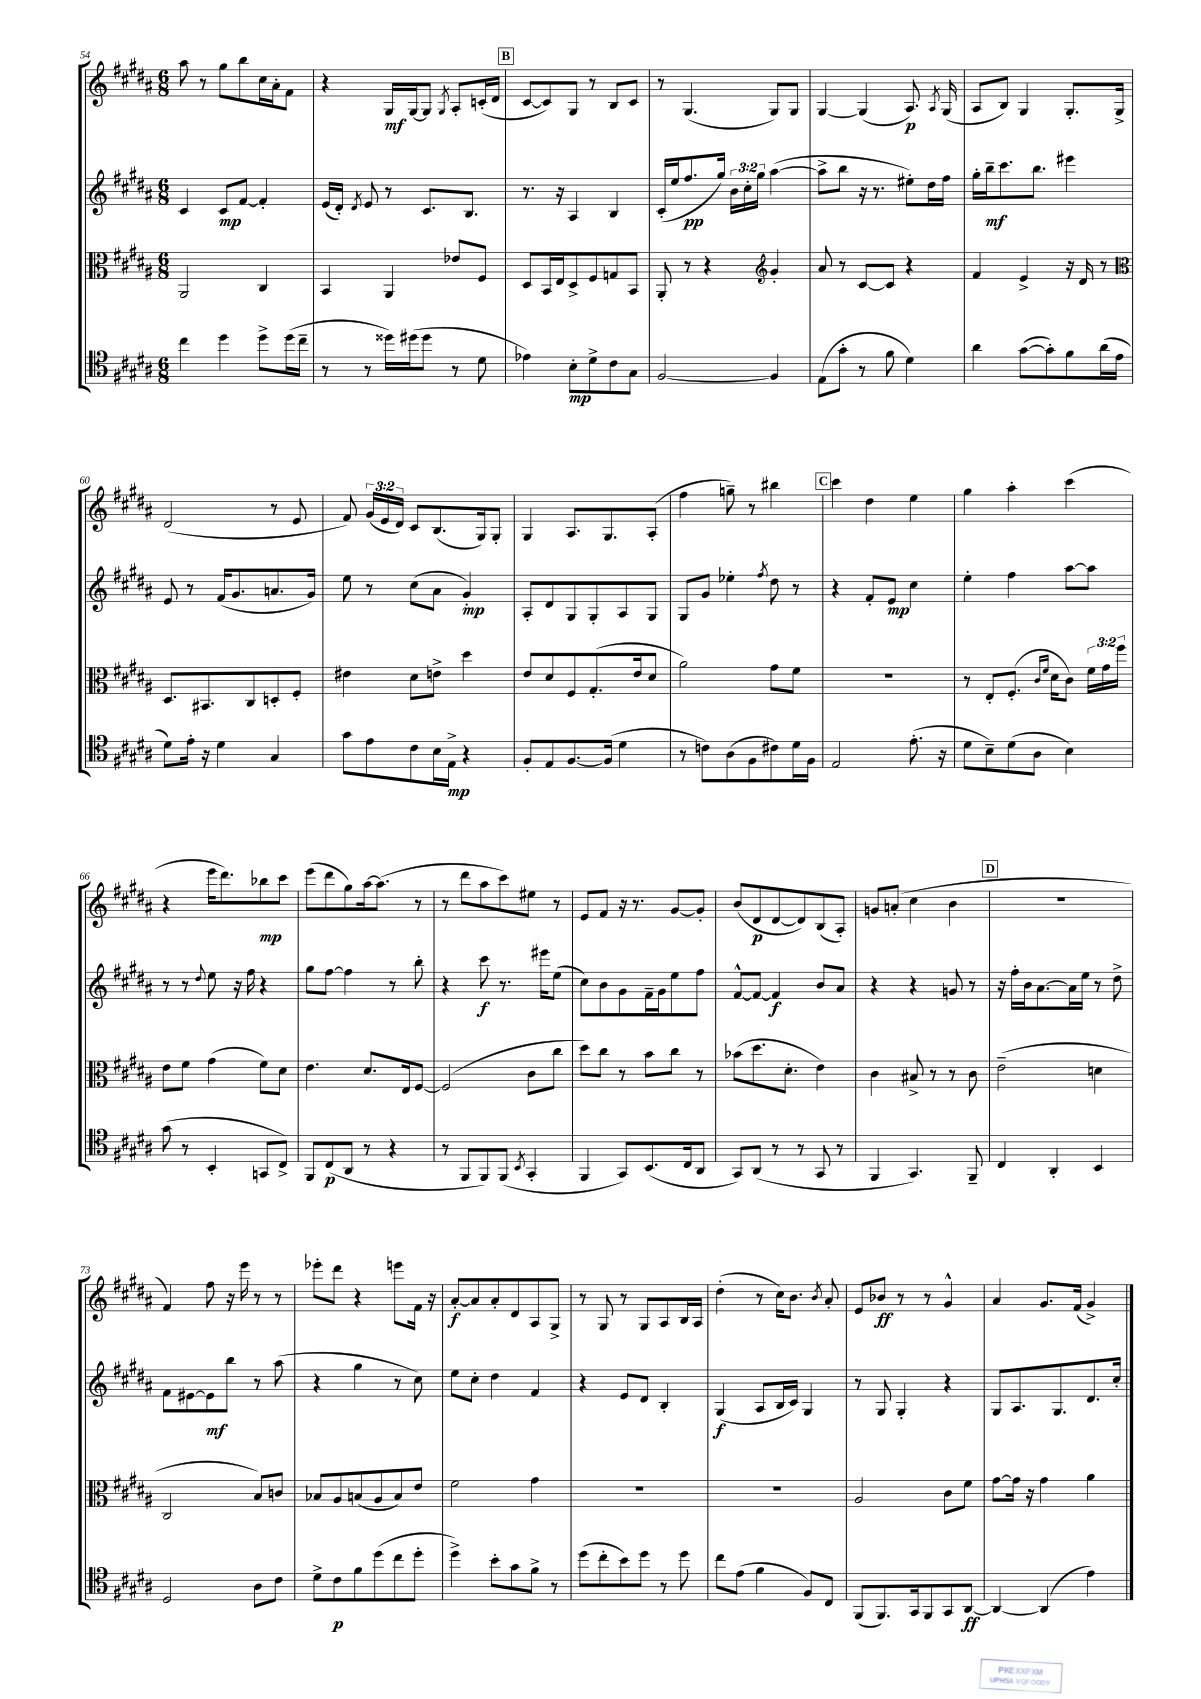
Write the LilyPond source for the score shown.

<<
\new StaffGroup <<
\new Staff = "s0" {
    \clef treble \key b \major \numericTimeSignature \time 6/8 \override Staff.TupletNumber.text = #tuplet-number::calc-fraction-text
    \autoBeamOff ais''8 r8 gis''8[ b''8 cis''16 ais'16-. fis'8] |
    r4 gis16[\mf gis16~ gis8] \acciaccatura { gis8 } ais8[-. c'16-.( dis'16] |
    \mark \markup { \box "B" } cis'8[~ cis'8) gis8] r8 b8[ cis'8] |
    r8 gis4.( gis8[) gis8] |
    gis4~ gis4( ais8.\p) \acciaccatura { ais8 } gis16( |
    ais8[ b8]) gis4 gis8.[-. gis16]-> |
    dis'2( r8 e'8 |
    fis'8) \tuplet 3/2 { gis'16[( e'16 dis'16]) } cis'8[ b8.( gis16) gis8]-. |
    gis4 ais8.[ gis8. ais8]-.( |
    fis''4 g''8--) r8 bis''4 |
    \mark \markup { \box "C" } cis'''4 dis''4 e''4 |
    gis''4 ais''4-. cis'''4( |
    r4 e'''16[ dis'''8.) bes''8\mp cis'''8] |
    e'''8[( dis'''8 gis''8) ais''16~ ais''8.]( r8 |
    r8 dis'''8[ ais''8 cis'''8) eis''8] r8 |
    e'8[ fis'8] r16 r8. gis'8[~ gis'8]-. |
    b'8[( dis'8\p dis'8~ dis'8) b8( ais8]-.) |
    g'8[ a'8]-.( cis''4 b'4 |
    \mark \markup { \box "D" } R2. |
    fis'4) fis''8 r16 e'''16 r8 r8 |
    ees'''8[-. dis'''8] r4 e'''8[ fis'16] r16 |
    ais'8[~-.\f ais'8 ais'8-. dis'8 ais8 gis8]-> |
    r8 gis8 r8 gis8[ ais8 b16 ais16] |
    dis''4-.( r8 cis''16[) b'8.] \acciaccatura { b'8 } ais'8-. |
    e'8[ bes'8]\ff r8 r8 gis'4-^ |
    ais'4 gis'8.[ fis'16]( gis'4->) \bar "|." |
}
\new Staff = "s1" {
    \clef treble \key b \major \numericTimeSignature \time 6/8 \override Staff.TupletNumber.text = #tuplet-number::calc-fraction-text
    \autoBeamOff cis'4 cis'8[\mp fis'8]~ fis'4-. |
    e'16[( dis'16]-.) \acciaccatura { dis'8 } e'8 r8 cis'8.[ b8.] |
    \mark \markup { \box "B" } r8. r16 ais4 b4 |
    cis'16[-.( e''16 fis''8.\pp gis''16]) \tuplet 3/2 { b'16[ cis''16-. gis''16] } ais''4~( |
    ais''8[-> b''8] r16 r8. eis''8[-.) dis''16 fis''16] |
    gis''16[-. b''16--\mf cis'''8. b''8.] eis'''4 |
    e'8 r8 fis'16[( gis'8. a'8. gis'16]) |
    e''8 r8 cis''8[( ais'8] gis'4-.\mp) |
    ais8[-. dis'8 gis8 gis8-. ais8 gis8] |
    gis8[ gis'8] ees''4-. \acciaccatura { fis''8 } dis''8 r8 |
    \mark \markup { \box "C" } r4 fis'8[-. e'8]\mp cis''4 |
    e''4-. fis''4 ais''8[~ ais''8] |
    r8 r8 \appoggiatura { dis''8 } e''8 r16 fis''16 r4 |
    gis''8[ fis''8]~ fis''4 r8 b''8-. |
    r4 cis'''8\f r8. eis'''16[ e''8]( |
    cis''8[) b'8 gis'8 fis'16-- gis'16 e''8 fis''8] |
    fis'8[~-^ fis'8]~ fis'4\f b'8[ ais'8] |
    r4 r4 g'8 r8 |
    \mark \markup { \box "D" } r16 fis''16[-. b'16 ais'8.~ ais'16 e''16] r8 dis''8-> |
    fis'8[ eis'8~ eis'8\mf b''8] r8 ais''8( |
    r4 gis''4 r8 cis''8) |
    e''8[ cis''8]-. dis''4 fis'4 |
    r4 e'8[ dis'8] b4-. |
    gis4\f( ais8[ b16 cis'16]) gis4 |
    r8 gis8 gis4-. r4 |
    gis8[ ais8. gis8. dis'8. cis''16]-. \bar "|." |
}
\new Staff = "s2" {
    \clef alto \key b \major \numericTimeSignature \time 6/8 \override Staff.TupletNumber.text = #tuplet-number::calc-fraction-text
    \autoBeamOff ais,2 cis4 |
    b,4 ais,4 ees'8[ fis8] |
    \mark \markup { \box "B" } dis8[ b,16 e16 dis8-> fis8 g8 b,8] |
    ais,8-. r8 r4 \clef treble gis'4-. |
    ais'8 r8 cis'8[~ cis'8] r4 |
    fis'4 e'4-> r16 dis'16 r8 |
    \clef alto dis8.[ bis,8. cis8 d8-. fis8]-. |
    eis'4 dis'8[ e'8]-> dis''4 |
    e'8[ dis'8 fis8 gis8.-.( e'16 dis'8] |
    ais'2) gis'8[ fis'8] |
    \mark \markup { \box "C" } R2. |
    r8 e8[-. fis8.]-.( \grace { cis'16[ fis'16] } dis'16[ cis'8]) \tuplet 3/2 { fis'16[ gis'16 fis''16] } |
    e'8[ fis'8] gis'4( fis'8[) dis'8] |
    e'4. dis'8.[ e16 fis8]~ |
    fis2( cis'8[ cis''8] |
    dis''8[) cis''8] r8 b'8[ cis''8] r8 |
    bes'8[( dis''8. dis'8.]-. e'4) |
    cis'4 bis8-> r8 r8 cis'8 |
    \mark \markup { \box "D" } e'2--( d'4 |
    cis2 b8[) c'8] |
    bes8[ ais8 b8( ais8 b8) e'8] |
    fis'2 gis'4 |
    R2. |
    R2. |
    ais2 cis'8[ fis'8] |
    gis'8[~ gis'16] r16 gis'4 ais'4 \bar "|." |
}
\new Staff = "s3" {
    \clef tenor \key b \major \numericTimeSignature \time 6/8
    \autoBeamOff cis''4 dis''4 dis''8[-> dis''16( cis''16]-- |
    r8 r8 disis''16[) dis''16( dis''8] r8 dis'8 |
    \mark \markup { \box "B" } ees'4) b8[-.\mp dis'8-> cis'8 gis8] |
    fis2~ fis4 |
    e8[( gis'8]-. r8 fis'8 dis'4) |
    ais'4 gis'8[~( gis'8-.) fis'8 ais'16( e'16] |
    dis'8[) e'16]-. r16 dis'4 gis4 |
    gis'8[ e'8 cis'8 b16 e16]->\mp r4 |
    fis8[-. e8 fis8.~ fis16]( dis'4 |
    r8 c'8[) ais8( fis8 cis'8) dis'16 fis16] |
    \mark \markup { \box "C" } e2 e'8.-.( r16 |
    dis'8[ b8--) dis'8( ais8] b4) |
    gis'8( r8 b,4-. g,8[ cis8]->) |
    fis,8[ cis8\p( ais,8] r8 r4 |
    r8 fis,8[ fis,8) fis,8]( \acciaccatura { b,8 } gis,4-. |
    fis,4 gis,8[) b,8.( cis16 ais,8] |
    gis,8[) ais,8]( r8 r8 gis,8 r8 |
    fis,4 gis,4.) fis,8-- |
    \mark \markup { \box "D" } cis4 ais,4-. b,4 |
    dis2 ais8[ cis'8] |
    dis'8[-> cis'8\p fis'8 dis''8( cis''8 dis''8]-. |
    dis''4->) b'8[-. gis'8 fis'8]-> r8 |
    dis''8[( cis''8-. b'8) dis''8] r8 dis''8 |
    cis''8[ e'8]( fis'4 fis8[) cis8] |
    fis,8[( fis,8.) gis,16 fis,8 gis,8 ais,8]~\ff |
    ais,4~ ais,4( e'4) \bar "|." |
}
>>
>>
\layout { \context { \Score currentBarNumber = #54 } }
